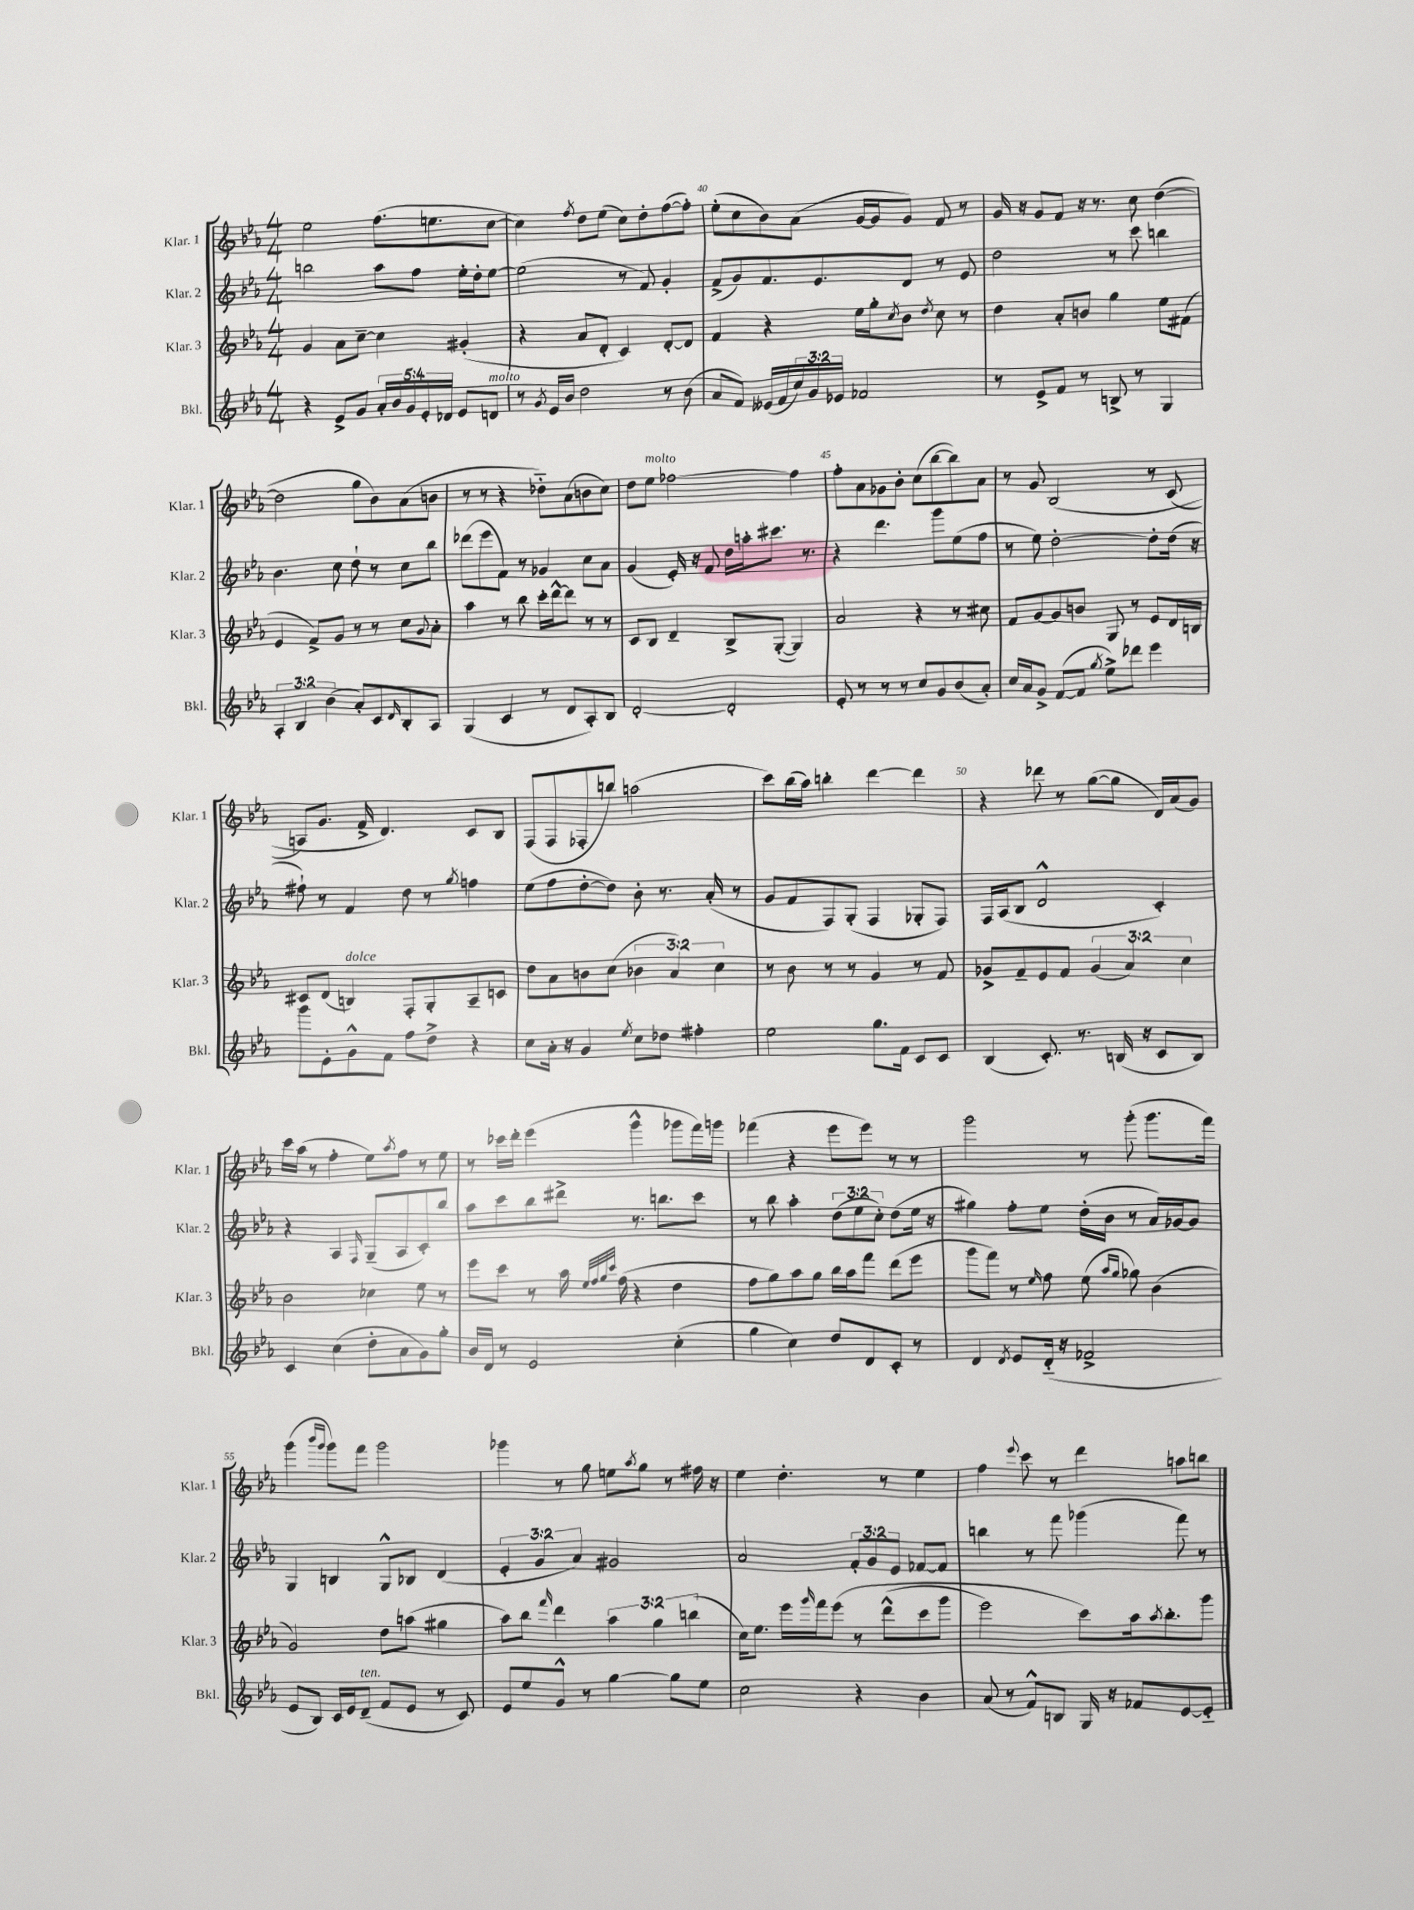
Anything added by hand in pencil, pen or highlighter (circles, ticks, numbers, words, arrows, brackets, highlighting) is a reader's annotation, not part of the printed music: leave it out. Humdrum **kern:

**kern	**kern	**kern	**kern
*staff4	*staff3	*staff2	*staff1
*clefG2	*clefG2	*clefG2	*clefG2
*k[b-e-a-]	*k[b-e-a-]	*k[b-e-a-]	*k[b-e-a-]
*M4/4	*M4/4	*M4/4	*M4/4
4r	4g/	2bb\	2ee-\
8e-^/L	8a-\L	.	.
8g/J	[8cc~\J	.	.
20a-'/LL	4cc\]	8aa-\L	(8.ff\L
20b-/	.	.	.
20g/	.	.	.
.	.	8ff\J	.
20e-'/	.	.	.
.	.	.	8.ee\
20d-/JJ	.	.	.
8e-/L	(4g#'/	16ee-'\LL	.
.	.	16dd'\J	.
8d/J	.	[8ee-\J	[8cc\J
=	=	=	=
8r	4r	(2ee-\]	4cc\])
8qg/	.	.	.
16e-/LL	.	.	.
16b-/JJ	.	.	.
.	.	.	8qff/
2dd\	8a-/L	.	8dd\L
.	8d'/J	.	(8ee-\J
.	4c/)	8r	8cc\L)
.	.	8f/)	8dd'\
8r	[8d'/L	4g'/	([8ff\
(8b-\	8d/]J	.	8ff'\]J)
=	=	=	=
8a-/L	4f/	(8f^/L	(8ee-'\L
8f/J)	.	8g/)	8cc\
(16e--/LL	4r	8.f/	8b-\)
16f/	.	.	.
24cc/)	.	.	(8a-\J
24g/	.	.	.
.	.	8.e-/	.
24e-/JJ	.	.	.
2f-/	16ee-\LL	.	[16g/LL
.	16gg'\J	.	16g/]J
.	8qcc/	.	.
.	8b-\J	8d/J	8g/J)
.	8qdd/	.	.
.	8cc\	8r	8f/
.	8r	8e-/	8r
=	=	=	=
8r	4dd\	2dd\	16g/
.	.	.	16r
8e-^/L	.	.	8g/L
8f/J	8a-'/L	.	8f/J
8r	8b/J	.	16r
.	.	.	8.r
8B^/	4gg\	8r	.
8r	.	8ccc\	8cc\
4G/	8ee-\L	4bb\	([4dd\
.	(8f#\J	.	.
=	=	=	=
6A-'/	4e-/	4.b-\	2dd\]
6B-/	.	.	.
.	8f^/L)	.	.
(6b-\	.	.	.
.	8g/J	8cc\	.
8a-'/L)	8r	8dd`\	8gg\L
8c/	8r	8r	8b-\)
16qqd/	.	.	.
8B-'/	8cc\L	8cc\L	(8a-\
.	8qqg/	.	.
8A-/J	8a-'\J	8bb-\J	8b\J
=	=	=	=
(4G/	4aa-\	(8ddd-\L	8r
.	.	8eee-\	8r
4c/	8r	8f\J)	4r
.	8bb-\	8r	.
8r	16ccc'\LL	4g-/	8dd-'~\L)
.	[16ddd^^\J	.	.
8d/L	8ddd\]J	.	(8a-\
8A-'/)	8r	8cc\L	8b\
8B-/J	8r	8a-\J	8cc\J)
=	=	=	=
[2d'/	8c/L	(4g/	8dd\L
.	8B-/J	.	8ee-\J
.	4d~/	16e-'/)	[2ff-\
.	.	16r	.
.	.	8f/	.
2d'/]	8B-^/L	16dd\LL	.
.	.	16aa'\J	.
.	([8G'/J	8.ccc#\J	.
.	4G/])	.	4ff-\]
.	.	8.r	.
=	=	=	=
8e-'/	2a-/	4r	8ff'\L
8r	.	.	8a-\
8r	.	4.ddd\	8g-\
8r	.	.	8b-'\J
8cc/L	4r	.	(8cc\L
8g/	.	8ggg\L	[8bb-\
(8b-/	8r	(8ee-\	8bb-\])
8a-'/J)	8cc#\	8ff\J	8a-\J
=	=	=	=
16cc/LL	8f/L	8r	8r
16a-/J	.	.	.
8g^/J	[8g/	8ee-\)	8g/
([8f/L	8g/]	[2dd'\	&(2B-/
8f/]J	8b/J	.	.
8qgg/	.	.	.
8ee-^\L)	8G/	.	.
8ddd-\J	8r	.	.
4eee-\	8e-/L	8dd'\]L	8r
.	16d/L	(16dd\Jk	(8c/
.	16B/JJ	16r	.
=	=	=	=
8ggg\L	8c#/L	8ff#`\)	8A/L)
8e-'\	(8d/J	8r	8.g/J
8g^^\	4B/)	4f/	.
.	.	.	16f^/
8f\J	.	.	4.d/&)
8ff\L	8F'/L	8dd\	.
8dd^\J	8G'/	8r	.
.	.	8qgg/	.
4r	8A-~/	4ff\	8c/L
.	8c/J	.	8B-/J
=	=	=	=
8cc\L	8dd\L	(8ee-\L	(8F/L
16a-'\Jk	8a-\	8ff\	8F/
16r	.	.	.
4g/	8b\	[8dd'\	8F-'/
.	(8cc\J	8dd\]J)	8bb/J)
8qee-/	.	.	.
8cc\L	6b-\	8b-'\	(2aa\
8dd-\J	.	8.r	.
.	6a-/)	.	.
4ff#'\	.	.	.
.	.	(16a-'/	.
.	6cc\	.	.
.	.	8r	.
=	=	=	=
2ee-\	8r	8g/L	8ccc\L)
.	8b-\	8f/	(16bb-\L
.	.	.	16aa-\JJ)
.	8r	8F/)	4bb'\
.	8r	(8G'/J	.
8.gg\L	4g/	4F/	[4ddd\
16f\Jk	.	.	.
8c/L	8r	8G-'/L	4ddd\]
8c/J	8f/	8F/J)	.
=	=	=	=
(4B-/	8g-^/L	16F/LL	4r
.	.	(16A-/J	.
.	8f~/	8B-/J	.
8.c'/)	8e-/	2d^^/	8ddd-\
.	8f/J	.	8r
8.r	.	.	.
.	(6g-/	.	([8gg\L
(16B/	.	.	8gg\]J
.	6a-/)	.	.
16r	.	.	.
8c/L	.	4c'/)	16d/LL)
.	.	.	(16a-/J
.	6cc\	.	.
8B/J)	.	.	8g/J)
=	=	=	=
4c/	2b-\	4r	16ccc\LL
.	.	.	(16aa-\JJ
.	.	.	8r
(4cc\	.	4A-/	4ff'\
.	.	16qqF/	.
8dd'\L	4cc-\	(8G~/L	8ee-\L)
.	.	.	8qaa-/
8a-\	.	8A-/	8ff\J
8g\)	8ee-\	8c'/)	8r
8gg'\J	8r	8bb-/J	8ee-\
=	=	=	=
16b-/LL	8eee-\L	8aa-\L	8r
16d/JJ	.	.	.
8r	8ccc\J	8ccc\	16ccc-\LL
.	.	.	16ddd'\JJ
2e-/	8r	8bb-\	(4eee-\
.	16aa-\	8ddd#^\J	.
.	32qqee-/LLL	.	.
.	32qqff/	.	.
.	32qqgg/	.	.
.	32qqccc/JJJ	.	.
.	(16ff\	.	.
.	4r	8.r	4ggg^^\
.	.	8.bb\L	.
(4cc'\	4dd\	.	8ggg-\L
.	.	8ccc\J	16fff\L)
.	.	.	16ggg\JJ
=	=	=	=
4gg\	8ff\L	8r	(4fff-\
.	8gg\)	8bb-\	.
4cc\)	8aa-\	4aa-'\	4r
.	8gg\J	.	.
8dd/L	16bb-\LL	(12dd\L	8eee-\L
.	16aa-\J	.	.
.	.	12ee-\	.
8d/	8fff\J	.	8eee-\J)
.	.	12cc'\J)	.
8c'/J	(8ddd\L	(8dd\L	8r
8r	8eee-\J	16ee-\Jk	8r
.	.	16r	.
=	=	=	=
4d/	8ggg\L	4gg#\)	2ggg\
.	8fff\J)	.	.
8qd/	.	.	.
8e-/L	8r	8ff'\L	.
.	16qqee-/	.	.
(16d'~/Jk	8ff\	8ee-\J	.
16r	.	.	.
2f-^/	(8ee-\	(16dd'\LL	8r
.	.	16b-\JJ	.
.	16qqaa-/LL	.	.
.	16qqgg/JJ	.	.
.	8gg-\)	8r	(8ggg'\
.	(4b-\	16a-/LL)	8.ggg\L
.	.	[16g-/J	.
.	.	8g-/]J	.
.	.	.	16fff\Jk)
=	=	=	=
8e-/L	2g/)	4G/	(4ggg\
8B-/J)	.	.	.
.	.	.	16qqbbb-/LL
.	.	.	16qqggg/JJ
16c/LL	.	4B/	8ggg\L)
16e-/J	.	.	.
(8d~/J	.	.	8fff\J
8f/L	8dd\L	8G^^/L	2ggg\
8e-/J	(8aa\J	8B-/J	.
8r	4gg#\	(4d/	.
8c/)	.	.	.
=	=	=	=
8e-/L	8aa-\L)	6e-'/	4ggg-\
8ee-/	8bb-\J	.	.
.	.	6g/	.
.	16qqfff/	.	.
8g^^/J	4ddd\	.	8r
.	.	6a-/)	.
8r	.	.	8gg\
[4gg\	6aa-\	2g#/	8ee\L
.	.	.	8qaa-/
.	.	.	8gg\J
.	6gg\	.	.
8gg\]L	.	.	8r
.	(6bb\	.	.
8ee-\J	.	.	16ff#\
.	.	.	16r
=	=	=	=
2cc\	16cc\LK)	2a-/	4ee-\
.	8.ee-\J	.	.
.	16eee-\LL	.	4.dd'\
.	16qqggg/	.	.
.	16fff\J	.	.
.	&(8eee-\J	.	.
4r	8r	12f'/L	.
.	.	12g/	.
.	(8ddd^^\L	.	8r
.	.	12e-/J	.
4b-\	8ccc\	[8f-/L	4ee-\
.	8ggg\J	8f-/]J	.
=	=	=	=
(8a-/	2eee-\)	4bb\	4ff\
8r	.	.	.
.	.	.	8qqeee-/
8f^^/L)	.	8r	8ccc\
8B/J	.	8fff\	8r
16G/	8ccc\L&)	(4ggg-\	4ddd\
16r	.	.	.
8f-/L	16aa-\k	.	.
.	8qaa-/	.	.
.	8.bb-'\	.	.
[8e-/	.	8fff\)	8aa\L
8e-'~/]J	8ggg\J	8r	8bb\J
==	==	==	==
*-	*-	*-	*-
